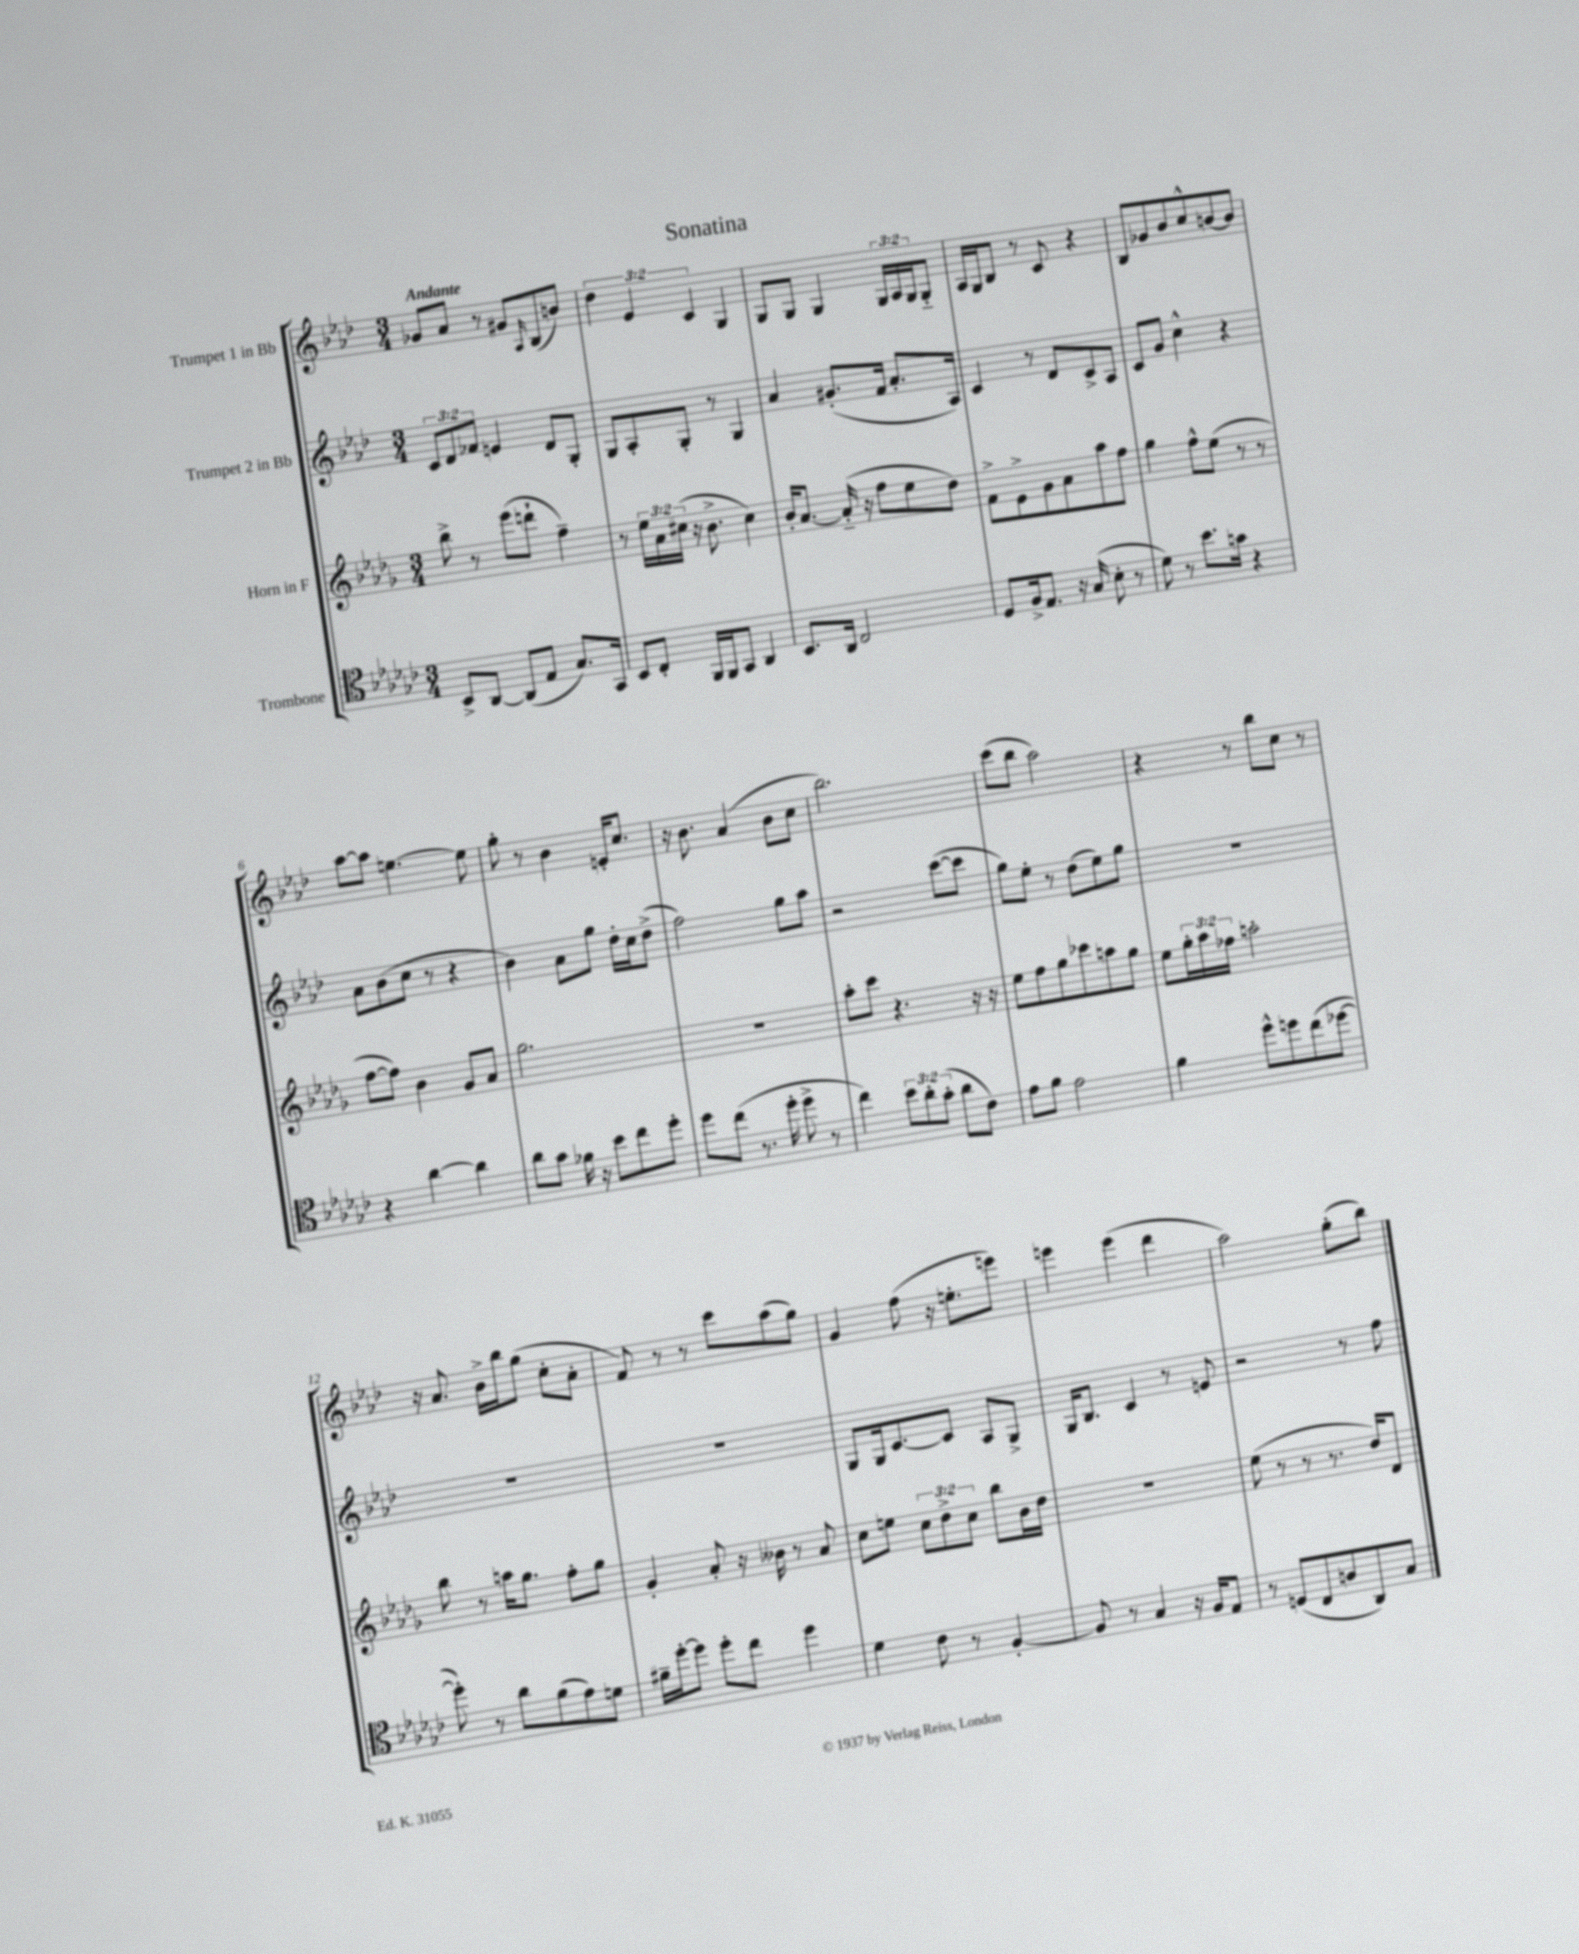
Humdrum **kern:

**kern	**kern	**kern	**kern
*staff4	*staff3	*staff2	*staff1
*clefC4	*clefG2	*clefG2	*clefG2
*k[b-e-a-d-g-c-]	*k[b-e-a-d-g-]	*k[b-e-a-d-]	*k[b-e-a-d-]
*M3/4	*M3/4	*M3/4	*M3/4
8BB-^	8bb-^	12c	8g-
.	.	12d-	.
[8AA-	8r	.	8a-
.	.	12f-	.
(8AA-]	(8eee-	4e	8r
8E-	8ddd`	.	8g#
.	.	.	16qqA-
8.G-)	4ff~)	8d-	(8B-
.	.	8G'	8b)
16GG-	.	.	.
=	=	=	=
8BB-	8r	8G	6dd-
8C-'	24ee-	8A-'	.
.	24a-	.	6e-
.	(24cc#	.	.
16FF	16r	8G'	.
16FF	8.b-^	.	.
.	.	.	6c
8GG-	.	8r	.
4AA-	4cc#)	4G	4G
=	=	=	=
8.BB-	16b-'	4a-	8G
.	[8.a-	.	.
.	.	.	8G
16AA-	.	.	.
2C-	(16a-'~]	(8.g#'	4G
.	16r	.	.
.	8ff	.	.
.	.	16f	.
.	8ee-	8.a-'	24G
.	.	.	24A-
.	.	.	24G
.	8dd-)	.	8G'~
.	.	16A-)	.
=	=	=	=
8D-	8f^	4c	16A-
.	.	.	16G
16F^	8e-^	.	8B-
8.E-	.	.	.
.	8g-	8r	8r
16r	8a-	8d-	8c
(16G-	.	.	.
8B-'	8aa-	8c^	4r
8r	8ff	8A-	.
=	=	=	=
8d-)	4gg-	8c	8B-
8r	.	8g	8g-
8.b-	8ff^^	4cc^^	8b-
.	(8ee-	.	8cc^^
16g	.	.	.
4r	8r	4r	[8b
.	8r	.	8b]
=	=	=	=
4r	[8ff	8a-	[8aa-
.	8ff])	(8b-	8aa-]
[4a-	4b-	8cc	[4.ee
.	.	8r	.
4a-]	8g-	4r	.
.	8a-	.	8ee]
=	=	=	=
8a-	2.gg-	4b-)	8gg'
8g-	.	.	8r
16f-	.	8a-	4b-
16r	.	.	.
8b-	.	8gg	.
8cc-	.	16dd-'	16e'
.	.	16cc	8.cc
8dd-'	.	(8dd-^	.
=	=	=	=
8dd-	2.r	2ff)	16r
.	.	.	8.b-
(8cc-	.	.	.
8.r	.	.	(4a-
16dd-'	.	.	.
8dd-^	.	8gg	8b-
8r	.	8aa-	8cc
=	=	=	=
4cc-)	8aa-'	2r	2.bb-)
.	8ccc	.	.
12b-	4.r	.	.
12a-'	.	.	.
(12g-'	.	.	.
8a-	.	([8ccc	.
8c-)	16r	8ccc]	.
.	16r	.	.
=	=	=	=
8e-	8ee-	8gg)	(8ccc
8f	8ff	8ee-'	8bb-
2e-	8gg-	8r	2aa-)
.	8ccc-	(8dd-	.
.	8aa	8ee-)	.
.	8gg-	8gg	.
=	=	=	=
4f	8ee-	2.r	4r
.	24gg-'	.	.
.	24aa-	.	.
.	24ff-	.	.
8dd-^^	2aa'	.	8r
8dd	.	.	8bb-
(8cc-	.	.	8cc
[8dd-	.	.	8r
=	=	=	=
8dd-'])	8bb-	2.r	16r
.	.	.	8.a-
8r	8r	.	.
8a-	16aa	.	16b-^
.	8.gg-	.	16bb-
(8f	.	.	(8gg
8e-)	8ff'	.	8cc'
8d	8gg-	.	8a-'
=	=	=	=
16f#~	4g-'	2.r	8f)
[16dd-'	.	.	.
8dd-]	.	.	8r
8dd-'	8a-'	.	8r
8cc-	16r	.	8ccc
.	16b--	.	.
4dd-	8r	.	(8aa-
.	8a-	.	8gg)
=	=	=	=
4d-	8cc	8G	4g
.	8ee	16G	.
.	.	[8.c	.
8c-	12cc	.	(8ff
.	12dd-^	.	.
8r	.	8c]	16r
.	12cc	.	.
.	.	.	8.ee'
[4F'	8bb-	8A-	.
.	16b-	8G^	8eee)
.	16dd-	.	.
=	=	=	=
8F]	2.r	16G	4eee
.	.	8.B-	.
8r	.	.	.
4G-	.	4c	(4eee
16r	.	8r	4ddd-
16F	.	.	.
8E-	.	8e	.
=	=	=	=
8r	(8ee-	2r	2aa-)
(8D	8r	.	.
8C-	8r	.	.
8A	8.r	.	.
8AA-)	.	8r	(8gg'
.	16dd-)	.	.
8G-	8d-	8ff	8bb-)
==	==	==	==
*-	*-	*-	*-
